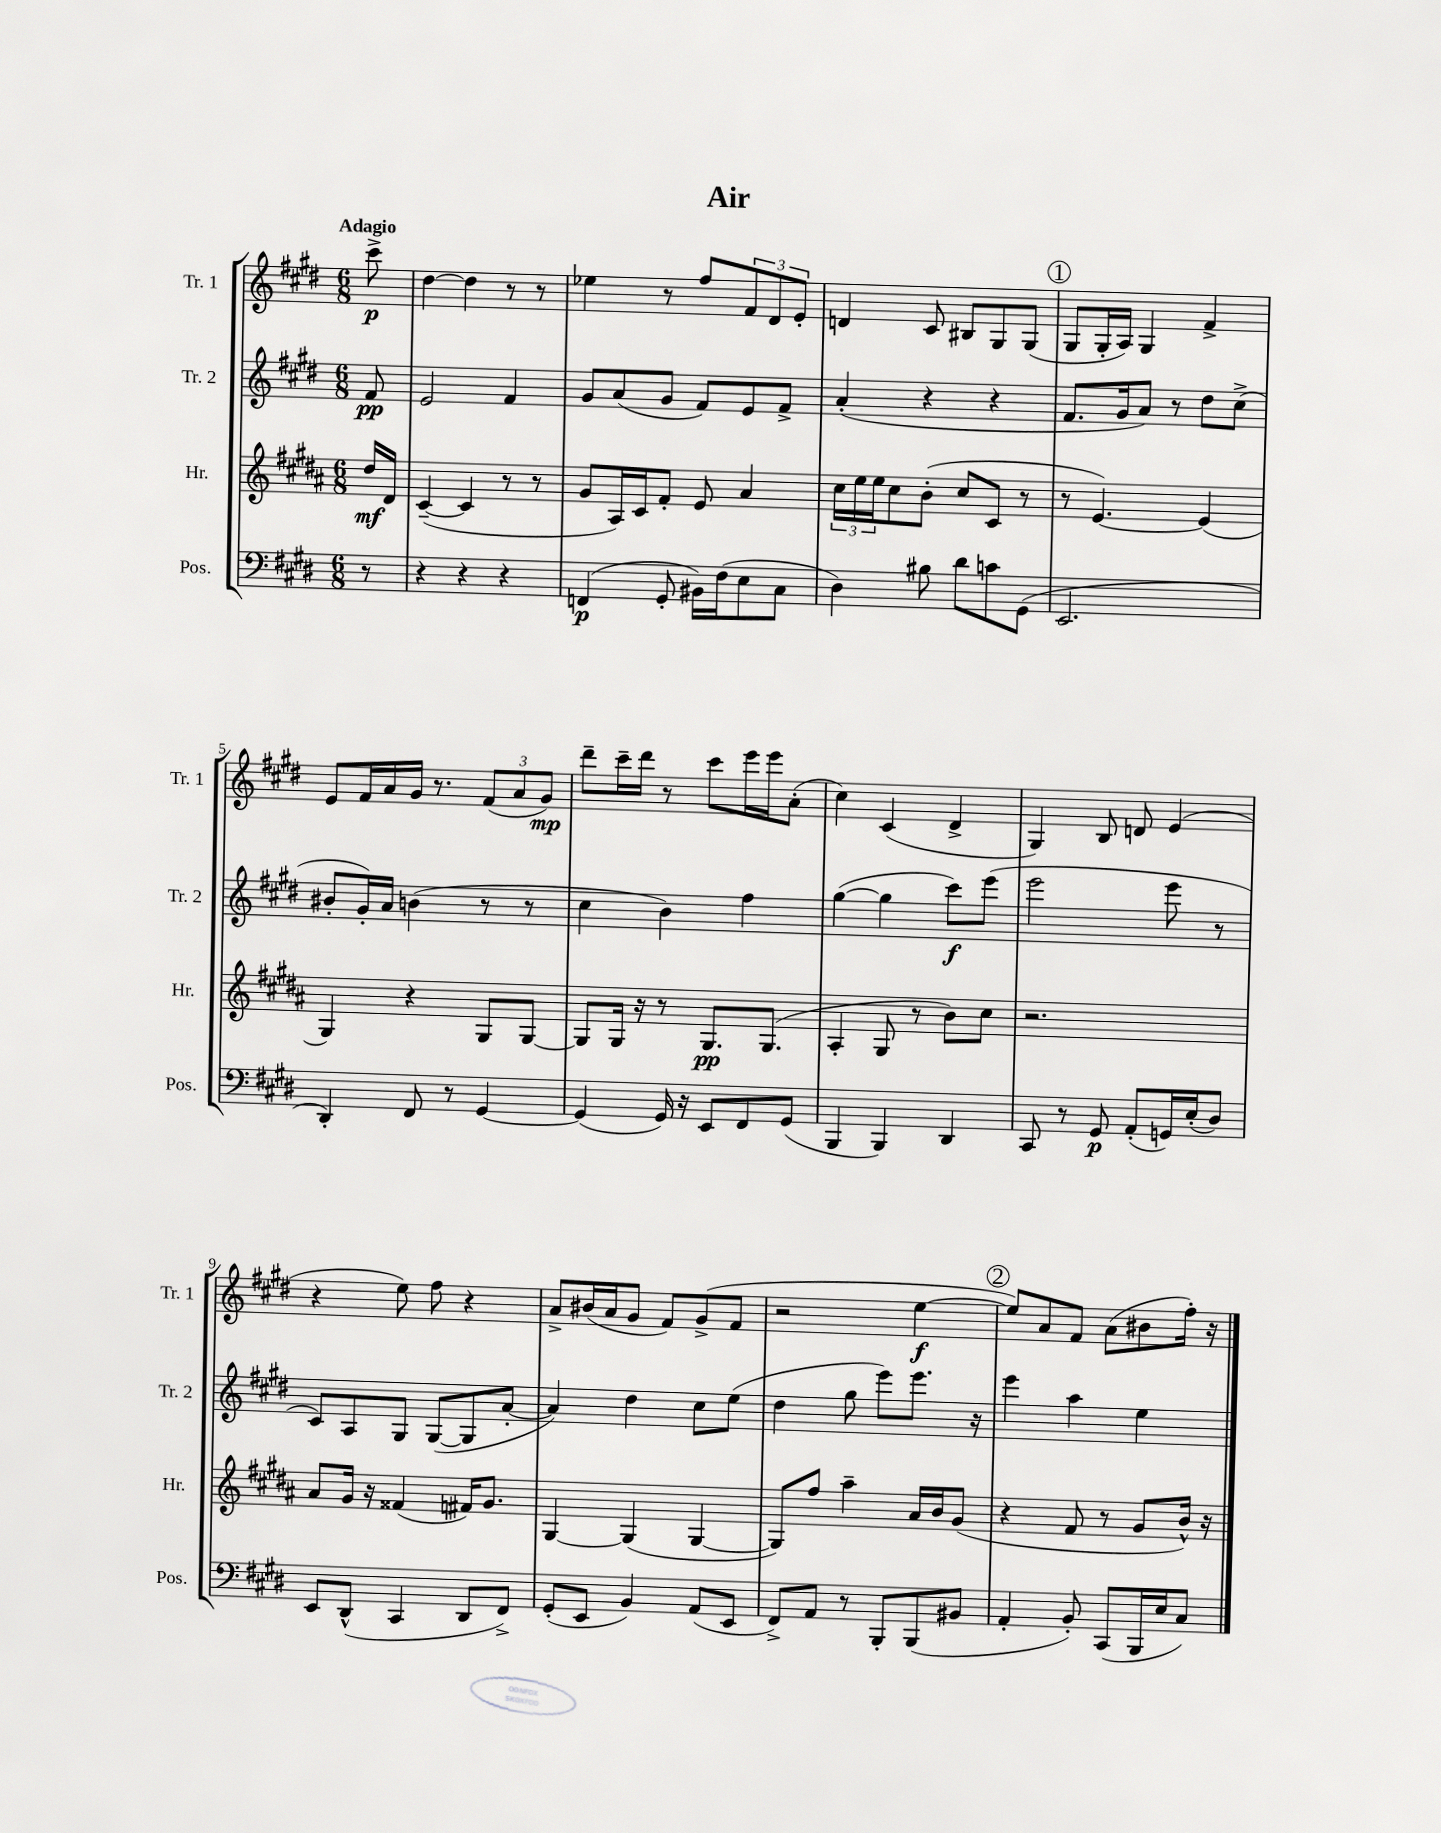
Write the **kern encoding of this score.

**kern	**dynam	**kern	**dynam	**kern	**dynam	**kern	**dynam
*part4	*part4	*part3	*part3	*part2	*part2	*part1	*part1
*staff4	*staff4	*staff3	*staff3	*staff2	*staff2	*staff1	*staff1
*I"Pos.	*	*I"Hr.	*	*I"Tr. 2	*	*I"Tr. 1	*
*I'Pos.	*	*I'Hr.	*	*I'Tr. 2	*	*I'Tr. 1	*
*clefF4	*	*clefG2	*	*clefG2	*	*clefG2	*
*k[f#c#g#d#]	*	*k[f#c#g#d#a#]	*	*k[f#c#g#d#]	*	*k[f#c#g#d#]	*
*M6/8	*	*M6/8	*	*M6/8	*	*M6/8	*
=	=	=	=	=	=	=	=
!	!	!	!	!	!	!LO:TX:a:B:t=Adagio	!
8r	.	16dd#/LL	mf	8f#/	pp	8ccc#^\	p
.	.	16d#/JJ	.	.	.	.	.
=1	=1	=1	=1	=1	=1	=1	=1
4r	.	([4c#~/	.	2e/	.	[4dd#\	.
4r	.	4c#/]	.	.	.	4dd#\]	.
4r	.	8r	.	4f#/	.	8r	.
.	.	8r	.	.	.	8r	.
=2	=2	=2	=2	=2	=2	=2	=2
(4FFn/	p	8g#/L	.	8g#/L	.	4ee-X\	.
.	.	16A#/L)	.	(8a/	.	.	.
.	.	16c#/J	.	.	.	.	.
8GG#'/	.	8f#'/J	.	8g#/J	.	8r	.
16BB#X\LL)	.	8e/	.	8f#/L)	.	8ff#/L	.
(16F#\J	.	.	.	.	.	.	.
8E\	.	4a#/	.	8e/	.	12f#/	.
.	.	.	.	.	.	12d#/	.
8C#\J	.	.	.	8f#^/J	.	.	.
.	.	.	.	.	.	12e'/J	.
=3	=3	=3	=3	=3	=3	=3	=3
4D#\)	.	24cc#\LL	.	(4a'/	.	4dn/	.
.	.	24ee\	.	.	.	.	.
.	.	24ee\J	.	.	.	.	.
.	.	8cc#\	.	.	.	.	.
8B#X\	.	(8b'\J	.	4r	.	8c#/	.
8d#\L	.	8cc#/L	.	.	.	8B#X/L	.
8cn\	.	8c#/J	.	4r	.	8G#/	.
(8GG#\J	.	8r	.	.	.	(8G#/J	.
!!LO:REH:place=s1:t=1
=4	=4	=4	=4	=4	=4	=4	=4
2.EE/	.	8r	.	8.f#/L	.	8G#/L	.
.	.	[4.e/)	.	.	.	16G#'/L	.
.	.	.	.	16g#/k	.	16A/JJ)	.
.	.	.	.	8a/J)	.	4G#/	.
.	.	.	.	8r	.	.	.
.	.	(4e/]	.	8dd#\L	.	4f#^/	.
.	.	.	.	(8cc#^\J	.	.	.
!!LO:LB:g=z
=5	=5	=5	=5	=5	=5	=5	=5
4DD#'/)	.	4G#/)	.	8b#X'/L	.	8e/L	.
.	.	.	.	16g#'/L)	.	16f#/L	.
.	.	.	.	16a/JJ	.	16a/	.
8FF#/	.	4r	.	(4bn\	.	16g#/JJ	.
.	.	.	.	.	.	8.r	.
8r	.	.	.	.	.	.	.
[4GG#/	.	8G#/L	.	8r	.	(12f#/L	.
.	.	.	.	.	.	12a/	.
.	.	[8G#/J	.	8r	.	.	.
.	.	.	.	.	.	12g#/J)	mp
=6	=6	=6	=6	=6	=6	=6	=6
(4GG#/]	.	8G#/L]	.	4cc#\	.	8ddd#~\L	.
.	.	16G#/Jk	.	.	.	16ccc#~\L	.
.	.	16r	.	.	.	16ddd#\JJ	.
16GG#/)	.	8r	.	4b\)	.	8r	.
16r	.	.	.	.	.	.	.
8EE/L	.	8.G#/L	pp	.	.	8ccc#\L	.
8FF#/	.	.	.	4ff#\	.	16eee\L	.
.	.	(8.G#/J	.	.	.	16eee\J	.
(8GG#/J	.	.	.	.	.	(8a'\J	.
=7	=7	=7	=7	=7	=7	=7	=7
4BBB/	.	4A#'/	.	([4gg#\	.	4cc#\)	.
4BBB/)	.	8G#/	.	4gg#\]	.	(4c#/	.
.	.	8r	.	.	.	.	.
4DD#/	.	8b\L)	.	8ccc#\L)	f	4d#^/	.
.	.	8cc#\J	.	(8eee\J	.	.	.
=8	=8	=8	=8	=8	=8	=8	=8
8CC#/	.	2.r	.	2eee\	.	4G#/)	.
8r	.	.	.	.	.	.	.
8GG#/	p	.	.	.	.	8B/	.
(8AA'/L	.	.	.	.	.	8dn/	.
16GGn/L)	.	.	.	8eee\	.	(4e/	.
(16E'/J	.	.	.	.	.	.	.
8D#/J)	.	.	.	8r	.	.	.
!!LO:LB:g=z
=9	=9	=9	=9	=9	=9	=9	=9
8EE/L	.	8a#/L	.	8c#/L)	.	4r	.
(8DD#^^/J	.	16g#/Jk	.	8A/	.	.	.
.	.	16r	.	.	.	.	.
4CC#/	.	(4f##X/	.	8G#/J	.	8ee\)	.
.	.	.	.	([8G#/L	.	8ff#\	.
8DD#/L	.	16f#X/KL)	.	8G#/]	.	4r	.
.	.	8.g#/J	.	.	.	.	.
8FF#^/J)	.	.	.	[8a'/J	.	.	.
=10	=10	=10	=10	=10	=10	=10	=10
(8GG#'/L	.	[4G#/	.	4a/])	.	8a^/L	.
8EE/J	.	.	.	.	.	(16b#X/L	.
.	.	.	.	.	.	16a/J	.
4BB/)	.	(4G#/]	.	4dd#\	.	8g#/J	.
.	.	.	.	.	.	8f#/L)	.
(8AA/L	.	[4G#/	.	8cc#\L	.	(8g#^/	.
8EE/J	.	.	.	(8ee\J	.	8f#/J	.
=11	=11	=11	=11	=11	=11	=11	=11
8FF#^/L)	.	8G#/L])	.	4dd#\	.	2r	.
8AA/J	.	8ff#/J	.	.	.	.	.
8r	.	4aa#~\	.	8gg#\	.	.	.
8BBB'/L	.	.	.	8eee\L)	.	.	.
(8BBB/	.	16a#/LL	.	8.eee\J	.	[4ee\	f
.	.	16b/J	.	.	.	.	.
8BB#X/J	.	(8g#/J	.	.	.	.	.
.	.	.	.	16r	.	.	.
!!LO:REH:place=s1:t=2
=12	=12	=12	=12	=12	=12	=12	=12
4AA'/	.	4r	.	4eee\	.	8ee/L])	.
.	.	.	.	.	.	8a/	.
8BB'/)	.	8f#/	.	4aa\	.	8f#/J	.
(8CC#/L	.	8r	.	.	.	(8a\L	.
16BBB/L	.	8g#/L	.	4ee\	.	8b#X\	.
16E/J	.	.	.	.	.	.	.
8C#/J)	.	16b^^/Jk)	.	.	.	16ff#'\Jk)	.
.	.	16r	.	.	.	16r	.
==	==	==	==	==	==	==	==
*-	*-	*-	*-	*-	*-	*-	*-
